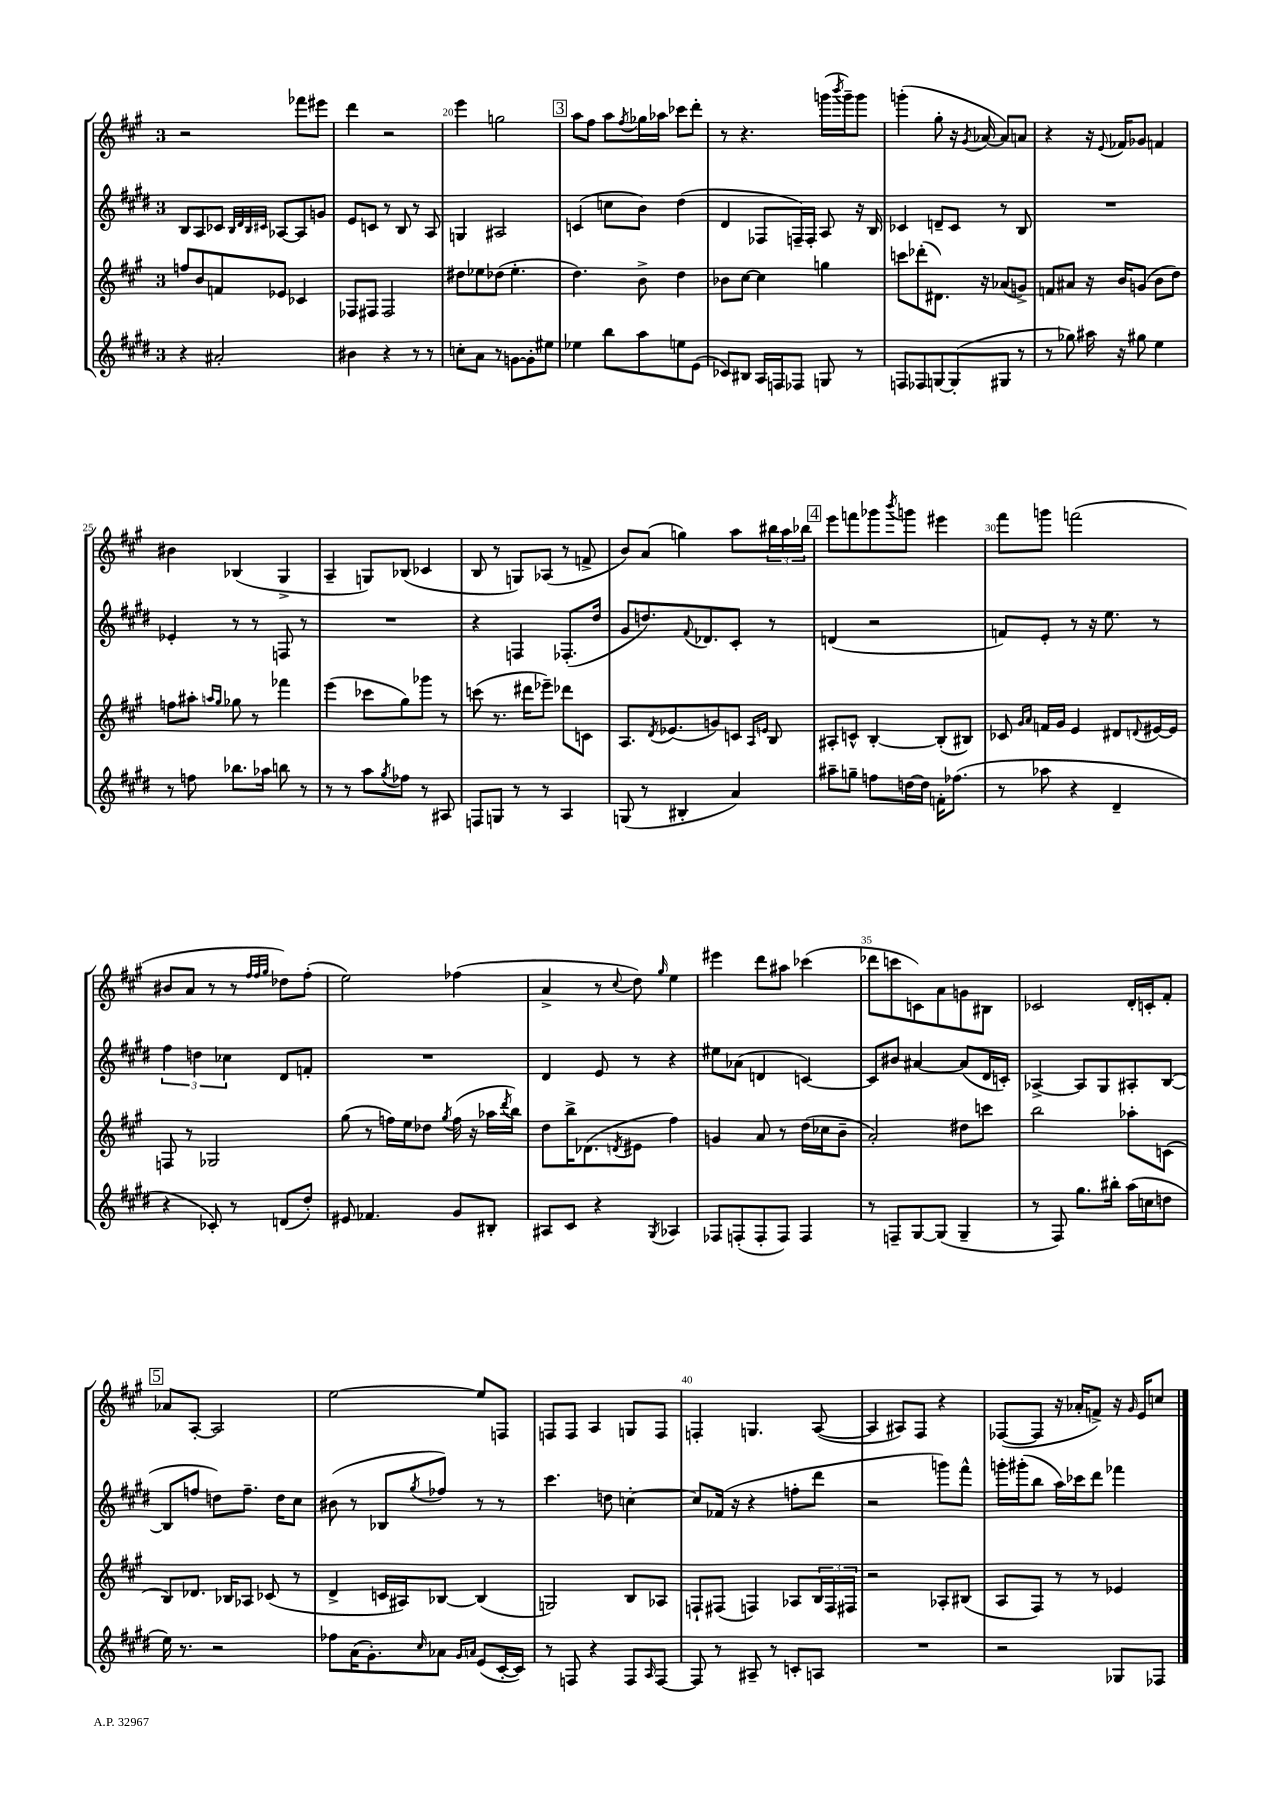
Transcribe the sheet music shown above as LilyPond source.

<<
\new StaffGroup <<
\new Staff = "s0" {
    \clef treble \key a \major \once \override Staff.TimeSignature.style = #'single-digit \time 3/4
    r2 fes'''8 eis'''8 |
    d'''4 r2 |
    e'''4 g''2 |
    \mark \markup { \box "3" } a''8 fis''8 a''8 \acciaccatura { fis''8 } ges''16 aes''16 ces'''8 d'''8-. |
    r8 r4. g'''16( \acciaccatura { b'''8 } g'''16--) g'''8 |
    g'''4-.( gis''8-. r16 \acciaccatura { gis'8 } aes'16~ aes'8) a'8 |
    r4 r16 \appoggiatura { e'8 } fes'16 ges'8 f'4 |
    bis'4 bes4( gis4-> |
    a4-- g8) bes8( ces'4 |
    b8 r8 g8) aes8( r8 f'8-> |
    b'8) a'8( g''4) a''8 \tuplet 3/2 { bis''16 a''16 bes''16 } |
    \mark \markup { \box "4" } e'''8 f'''8 ges'''8 \acciaccatura { b'''8 } g'''8 eis'''4 |
    fis'''8 g'''8 f'''2( |
    bis'8 a'8 r8 r8 \grace { fis''32 fis''32 gis''32 } des''8) fis''8-.( |
    e''2) fes''4( |
    a'4-> r8 \appoggiatura { cis''8 } d''8) \grace { gis''16 } e''4 |
    eis'''4 d'''8 ais''8 ces'''4( |
    des'''8 c'''8 c'8) a'8 g'8 bis8 |
    ces'2 d'16-. c'16-. fis'8-. |
    \mark \markup { \box "5" } aes'8 a8~-. a2 |
    e''2~ e''8 f8 |
    f8 f8 a4 g8 f8 |
    f4-. g4. a8~( |
    a4 ais8) fis8 r4 |
    fes8~( fes8 r16 aes'16-. f'8->) r16 \grace { gis'16 } e'16 c''8 \bar "|." |
}
\new Staff = "s1" {
    \clef treble \key e \major \once \override Staff.TimeSignature.style = #'single-digit \time 3/4
    b8 a8 ces'8 \grace { b32 dis'32 b32 cis'32 } aes8~ aes8 g'8 |
    e'8 c'8 r8 b8 r8 a8 |
    g4 ais2 |
    \mark \markup { \box "3" } c'4( c''8 b'8) dis''4( |
    dis'4 fes8 f16--) f16-. a8 r16 b16 |
    ces'4 d'8-- ces'8 r8 b8 |
    R2. |
    ees'4-. r8 r8 f8 r8 |
    R2. |
    r4 f4 fes8.-.( dis''16 |
    gis'8 d''8.) \appoggiatura { fis'8 } des'8. cis'8-. r8 |
    \mark \markup { \box "4" } d'4( r2 |
    f'8) e'8-. r8 r16 e''8. r8 |
    \tuplet 3/2 { fis''4 d''4 ces''4 } dis'8 f'8-. |
    R2. |
    dis'4 e'8 r8 r4 |
    eis''8 aes'8( d'4 c'4~) |
    c'8 bis'8 ais'4~ ais'8( dis'16 c'16-.) |
    aes4~-> aes8 gis8 ais8-. b8~( |
    \mark \markup { \box "5" } b8 f''8 d''8) f''8.-- d''16 cis''8 |
    bis'8( r8 bes8 \acciaccatura { gis''8 } fes''8) r8 r8 |
    cis'''4. d''8 c''4~-. |
    c''8 fes'16( r16 r4 f''8-. dis'''8 |
    r2 g'''8) fis'''8-^ |
    g'''16-. gis'''16-.( b''8 a''16) ces'''16 dis'''8 fes'''4 \bar "|." |
}
\new Staff = "s2" {
    \clef treble \key a \major \once \override Staff.TimeSignature.style = #'single-digit \time 3/4
    f''8 b'8 f'8 ees'8 ces'4 |
    fes8 fis8 fis2 |
    dis''8 ees''8 des''8( ees''4.-. |
    \mark \markup { \box "3" } d''4.) b'8-> d''4 |
    bes'8 cis''8~ cis''4 g''4 |
    c'''8 des'''8-.( dis'8.) r16 aes'8( g'8->) |
    f'8 ais'8 r16 b'16 g'8( b'8 d''8) |
    f''8 ais''8-. \grace { a''16 gis''16 } ges''8 r8 fes'''4 |
    e'''4( ces'''8 gis''8) ges'''8 r8 |
    c'''8( r8. dis'''16 ees'''8--) des'''8 c'8 |
    a8. \acciaccatura { d'8 } ees'8.( g'8) c'8 \grace { a16 e'16 } b8 |
    \mark \markup { \box "4" } ais8-. c'8-^ b4~-. b8-.( bis8) |
    ces'8 \grace { gis'16 a'16 } f'16 gis'16 e'4 dis'8 \appoggiatura { d'8 } eis'16~ eis'16 |
    f8 r8 ges2 |
    gis''8( r8 f''16) e''16 des''8 \acciaccatura { gis''8 } f''16( r16 aes''16 \acciaccatura { d'''8 } b''16) |
    d''8 b''16-> des'8.( \acciaccatura { d'8 } eis'8 fis''4) |
    g'4 a'8 r8 d''16( ces''16 b'8-- |
    a'2-.) dis''8 c'''8 |
    b''2 aes''8-. c'8( |
    \mark \markup { \box "5" } b8) des'8. bes16 aes8 ces'8( r8 |
    d'4-> c'16 ais16) bes8~ bes4( |
    g2) b8 aes8 |
    f8-! fis8( f4) aes8 \tuplet 3/2 { b16 f16 fis16 } |
    r2 aes8-. bis8( |
    a8 fis8) r8 r8 ees'4 \bar "|." |
}
\new Staff = "s3" {
    \clef treble \key e \major \once \override Staff.TimeSignature.style = #'single-digit \time 3/4
    r4 ais'2-. |
    bis'4 r4 r8 r8 |
    c''8-. a'8 r8 g'8~ g'8-. eis''8 |
    \mark \markup { \box "3" } ees''4 b''8 a''8 e''8 e'8( |
    ces'8) bis8 a16 f16 fes8 g8 r8 |
    f8 fes8 g8~ g8-.( gis8 r8 |
    r8 ges''8) ais''16 r16 gis''8 e''4 |
    r8 f''8 bes''8. aes''16 b''8 r8 |
    r8 r8 a''8 \acciaccatura { gis''8 } fes''8 r8 ais8 |
    f8 g8 r8 r8 a4 |
    g8( r8 bis4-. a'4) |
    \mark \markup { \box "4" } ais''8-- g''8-- f''8 d''16~ d''16 f'16-. fes''8.( |
    r8 aes''8 r4 dis'4-- |
    r4 ces'8-.) r8 d'8( dis''8-.) |
    eis'8 fes'4. gis'8 bis8-. |
    ais8 cis'8 r4 \acciaccatura { gis8 } aes4 |
    fes8 f8-.( f8-. f8) f4 |
    r8 f8-- gis8~ gis8( gis4-- |
    r8 fis8) gis''8. bis''16-. a''16( c''16 d''8 |
    \mark \markup { \box "5" } e''16) r8. r2 |
    fes''8 a'16( gis'8.-.) \grace { cis''16 } aes'8 \grace { gis'16 a'16 } e'8( cis'16~-. cis'16) |
    r8 f8 r4 f8 \grace { a16 } f8~ |
    f8 r8 ais8-- r8 c'8-. a8 |
    R2. |
    r2 ges8 fes8 \bar "|." |
}
>>
>>
\layout { \context { \Score currentBarNumber = #18 \override BarNumber.break-visibility = ##(#f #t #t) barNumberVisibility = #(every-nth-bar-number-visible 5) } }
